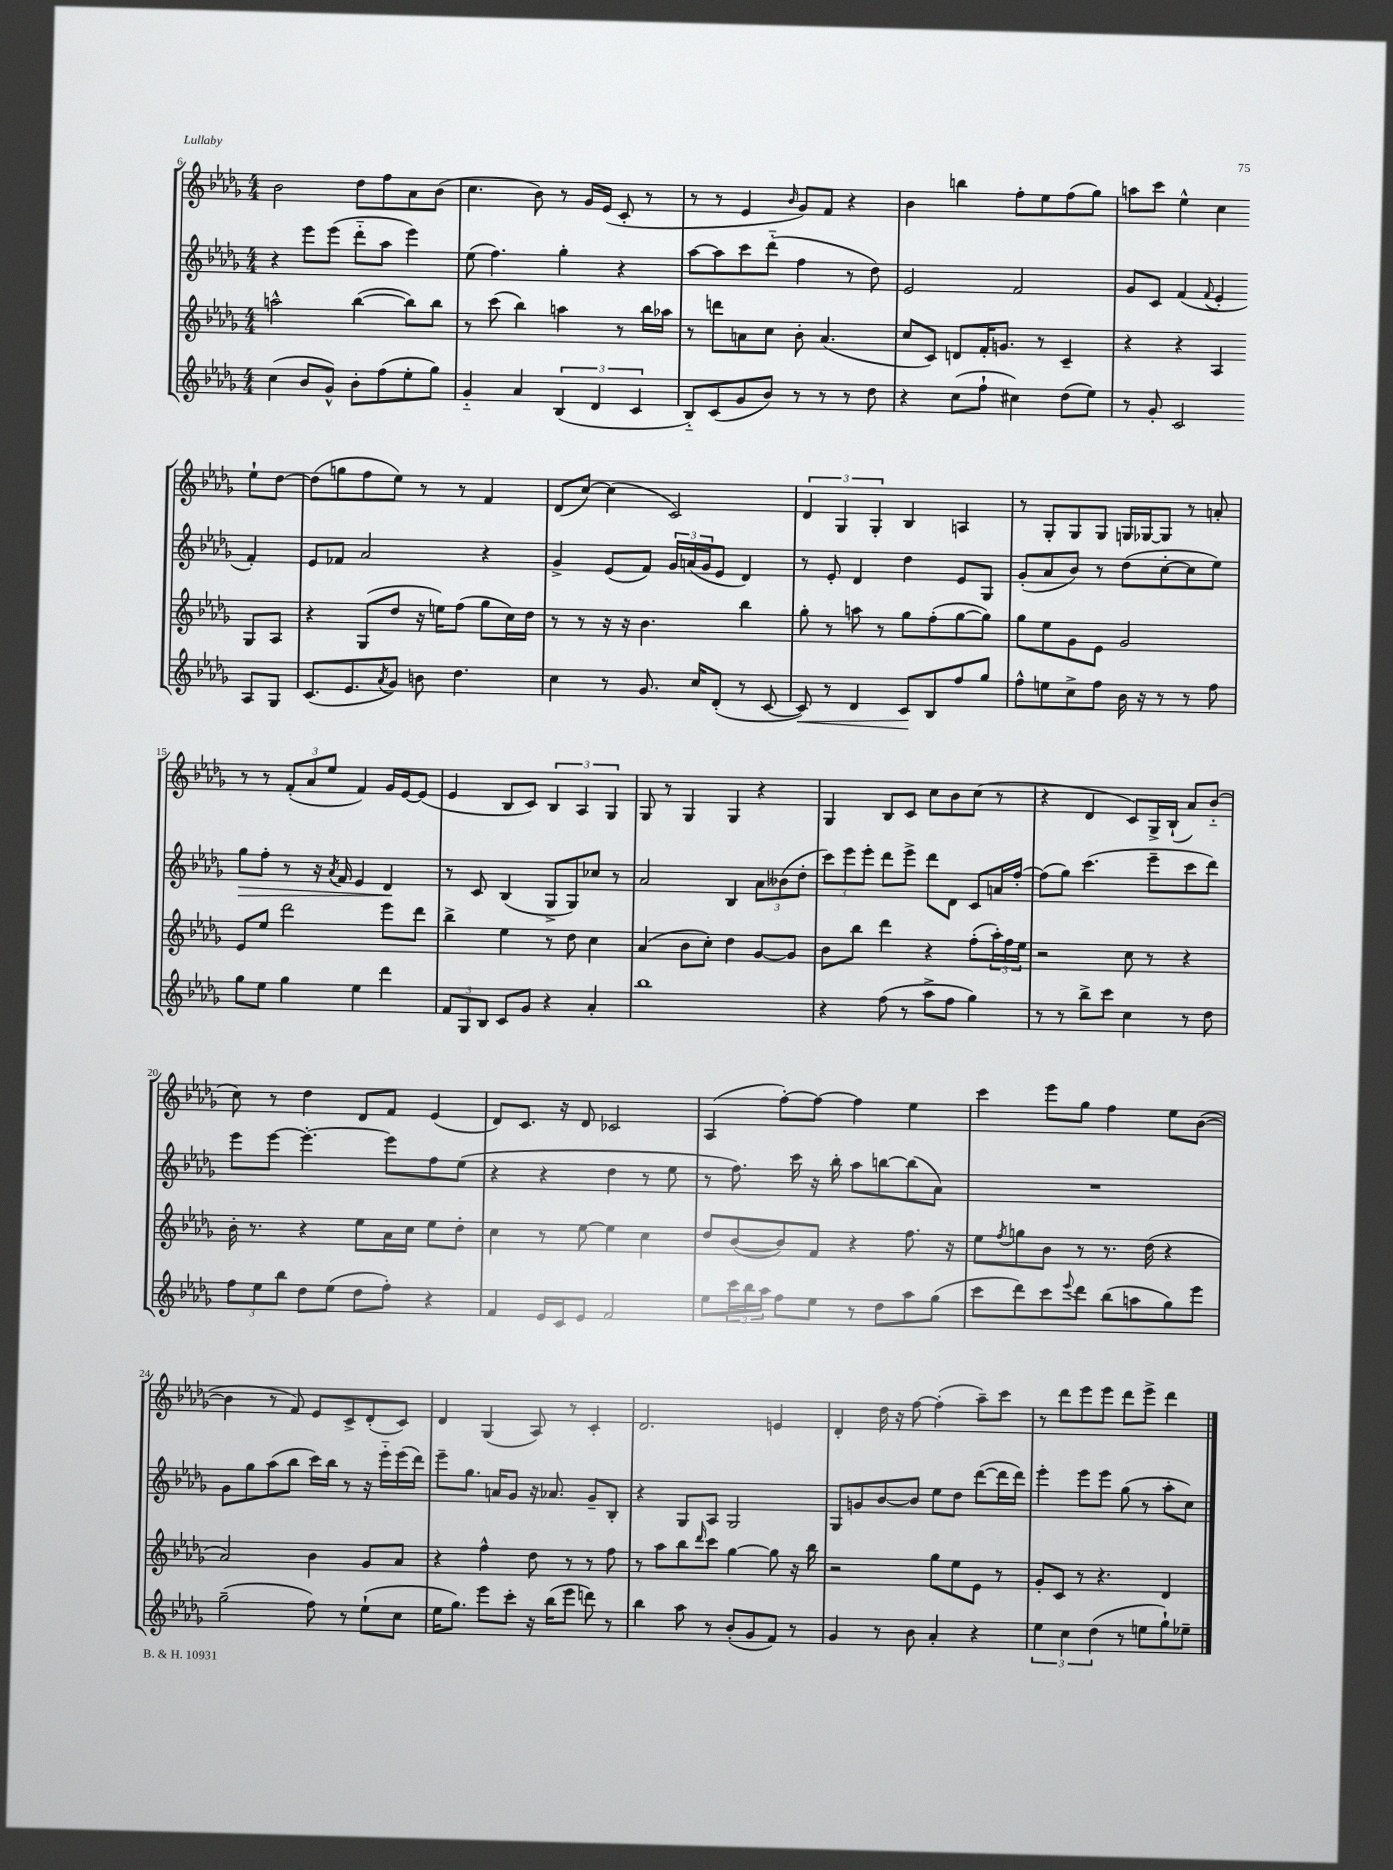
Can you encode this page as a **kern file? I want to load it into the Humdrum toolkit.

**kern	**kern	**kern	**kern
*staff4	*staff3	*staff2	*staff1
*clefG2	*clefG2	*clefG2	*clefG2
*k[b-e-a-d-g-]	*k[b-e-a-d-g-]	*k[b-e-a-d-g-]	*k[b-e-a-d-g-]
*M4/4	*M4/4	*M4/4	*M4/4
(4cc\	2aa^^\	4r	2b-\
8b-/L	.	8eee-\L	.
8g-^^/J)	.	(8eee-\J	.
8b-'\L	([4bb-\	8ddd-'~\L	8dd-\L
(8ff\	.	8aa-\J	8ff\
8ee-'\	8bb-\]L)	4eee-\)	8a-\
8gg-\J)	8bb-\J	.	(8b-\J
=	=	=	=
4g-'~/	8r	(8ee-\	4.cc\
.	(8ccc\	4.ff\)	.
4a-/	4bb-\)	.	.
.	.	.	8b-\)
(6B-/	4aa\	4gg-'\	8r
.	.	.	16g-/LL
6d-/	.	.	.
.	.	.	(16e-/JJ
.	8r	4r	8c'/
6c/	.	.	.
.	16bb-\LL	.	8r
.	16aa-\JJ	.	.
=	=	=	=
8B-'~/L)	8r	[8aa-\L	8r
(8c/	8ddd\L	8aa-\]	8r
8g-/	8a\	8ccc\	4e-/
8b-/J)	8cc\J	(8ddd-'~\J	.
.	.	.	16qqb-/
8r	8b-'\	4ff\	8g-/L)
8r	(4.a/	.	8f/J
8r	.	8r	4r
8dd-\	.	8dd-\)	.
=	=	=	=
4r	8cc/L	2e-/	4b-\
.	8c/J)	.	.
(8cc\L	8d/L	.	4bb\
8ff`\J	16f'/K	.	.
.	8.g/J	.	.
4cc#\)	.	2f/	8ff'\L
.	8r	.	8ee-\
(8dd-\L	4c~/	.	(8ff\
8ee-\J)	.	.	8gg-\J)
=	=	=	=
8r	4r	8g-/L	8aa\L
8g-'/	.	8c/J	8ccc\J
2c/	4r	(4f/	4ee-^^\
.	.	8qqf/	.
.	4A-/	4e-'/	4cc\
8A-/L	8G-/L	4f'/)	8ee-`\L
8G-/J	8A-/J	.	[8dd-\J
=	=	=	=
(8.c/L	4r	8e-/L	(8dd-\]L
.	.	8f-/J	8gg\
8.e-/	.	.	.
.	(8G-/L	2a-/	8ff\
8qa-/	.	.	.
8g-/J)	8dd-/J	.	8ee-\J)
8b\	16r	.	8r
.	16ee\LK)	.	.
4.dd-\	(8ff\J	.	8r
.	8gg-\L	4r	4f/
.	16cc\L)	.	.
.	16dd-\JJ	.	.
=	=	=	=
4cc\	8r	4g-^/	(8d-/L
.	8r	.	[8cc/J)
8r	16r	(8e-/L	(4cc\]
.	16r	.	.
8.g-/	4.b-\	8f/J)	.
.	.	24g-/LL	2c/)
.	.	(24a/	.
16cc/LK	.	.	.
.	.	24g-/J	.
(8d-'/J	.	8e-/J	.
8r	4bb-\	4d-/)	.
[8c/	.	.	.
=	=	=	=
8c/])	8gg-'\	8r	6d-/
8r	8r	8e-'/	.
.	.	.	6G-/
4d-/	8aa\	4d-/	.
.	.	.	6G-'/
.	8r	.	.
8c/L	8gg-\L	4dd-\	4B-/
8B-/	(8ff'\	.	.
8ff/	[8gg-\	8e-/L	4A/
8gg-/J	8gg-\]J)	8G-/J	.
=	=	=	=
8ff^^\L	8gg-\L	(8g-'/L	8r
8ee\	8ee-\	8a-/	8G-'/L
8cc^\	8g-\	8b-/J)	8G-/
8ff\J	8e-\J	8r	8G-/J
16b-\	2g-/	(8dd-\L	16G/LL
16r	.	.	[16G-/J
8r	.	[8cc'\	8G-/]J
8r	.	8cc\]	8r
8ff\	.	8ee-\J)	8a'/
=	=	=	=
8gg-\L	8e-/L	8gg-\L	8r
8ee-\J	8ee-/J	8ff'\J	8r
4gg-\	2ddd-\	8r	(12f'/L
.	.	.	12a-/
.	.	16r	.
.	.	.	12ee-/J
.	.	8qa-/	.
.	.	16f/	.
4ee-\	.	4e-/	4f/)
4ddd-\	8eee-\L	4d-/	16g-/LL
.	.	.	[16e-/J
.	8ddd-\J	.	(8e-/]J
=	=	=	=
12f/L	4bb-^\	8r	4e-/
12G-/	.	.	.
.	.	8c/	.
12B-/J	.	.	.
8c/L	4ee-\	(4B-/	8B-/L
8g-/J	.	.	8c/J)
4r	8r	8G-^/L	6B-/
.	8dd-\	8G-/)	.
.	.	.	6A-/
4a-'/	4cc\	8cc-/J	.
.	.	.	6G-/
.	.	8r	.
=	=	=	=
1bb-	(4a-/	2a-/	8G-/
.	.	.	8r
.	8b-\L	.	4G-/
.	8cc'\J)	.	.
.	4dd-\	4B-/	4G-/
.	[8g-/L	12a-\L	4r
.	.	(12b--\	.
.	8g-/]J	.	.
.	.	12dd-'\J	.
=	=	=	=
4r	8b-\L	12ccc\L)	4G-/
.	.	12eee-\	.
.	8bb-\J	.	.
.	.	12eee-'\J	.
(8ff\	4ddd-\	8ddd-\L	8B-/L
8r	.	8eee-^\J	8c/J
8aa-^\L	4r	8ddd-\L	8cc\L
8ff\J	.	8d-\J	8b-\
4gg-\)	(8ff'\L	8c/L	(8cc\J
.	24aa-'\L)	16a/L	8r
.	24ff\	.	.
.	.	[16ff'/JJ	.
.	24ee-\JJ	.	.
=	=	=	=
8r	2r	(8ff\]L	4r
8r	.	8gg-\J)	.
8bb-^\L	.	(4.ccc\	4d-/
8ccc\J	.	.	.
4cc\	8cc\	.	8c/L)
.	8r	8eee-~\L	16G-^/L
.	.	.	(16B-`/JJ
8r	4r	8ccc\	8a-/L)
8dd-\	.	8ddd-\J)	(8b-'~/J
=	=	=	=
12ff\L	16b-'\	8eee-\L	8cc\)
.	8.r	.	.
12ee-\	.	.	.
.	.	[8eee-\J	8r
12bb-\J	.	.	.
8dd-\L	4r	4.eee-'\_	4dd-\
(8ee-\J	.	.	.
8dd-\L	8ee-\L	.	8d-/L
8ff'\J)	16a-\L	8eee-\]L	8f/J
.	16cc\JJ	.	.
4r	8ee-\L	8ff\	(4e-/
.	8dd-'\J	(8ee-\J	.
=	=	=	=
4f/	4cc\	4r	8d-/L)
.	.	.	8.c/J
16e-/LL	8r	4r	.
16c/J	.	.	16r
8e-/J	[8ee-\	.	8d-/
2f/	4ee-\]	4dd-\	2c-/
.	4cc\	8r	.
.	.	8ee-\	.
=	=	=	=
8ee-\L	8dd-/L	8r	(4A-/
24ccc\L	([8b-/	8.ff\)	.
24bb-\	.	.	.
24aa-\JJ	.	.	.
8ff\L	8b-/])	.	[8ff'\L)
.	.	16ccc\	.
8ee-\J	8f/J	16r	8ff\_J
.	.	16bb-'\	.
8r	4r	8aa-\L	4ff\]
8dd-\L	.	[8bb\	.
8aa-\	8.ff\	(8bb\]	4ee-\
(8gg-\J	.	8a-\J)	.
.	16r	.	.
=	=	=	=
8ccc\L	8ee-\L	1r	4ccc\
.	8qff/	.	.
8ddd-\)	8gg\	.	.
8ccc\	8b-\J	.	8eee-\L
8qqeee-/	.	.	.
8ddd-\J	8r	.	8gg-\J
(8bb-\L	8.r	.	4ff\
8aa\	.	.	.
.	(16dd-\	.	.
8gg-\)	4r	.	8ee-\L
8eee-\J	.	.	([8b-\J
=	=	=	=
(2gg-~\	2a-/)	8g-\L	4b-\]
.	.	8gg-\	.
.	.	(8aa-\	8r
.	.	8bb-\J	8f/)
8ff\)	4b-\	16ccc\LL)	8e-/L
.	.	16bb-\JJ	.
8r	.	8r	8c^/
(8ee-`\L	8g-/L	16r	(8d-'/
.	.	16eee-'~\LL	.
8cc\J	8a-/J	(16eee-\	8c/J)
.	.	16ddd-\JJ)	.
=	=	=	=
16ee-\LK	4r	8eee-~\L	4d-/
8.gg-\J)	.	.	.
.	.	8.gg-\J	.
8eee-\L	4ff^^\	.	(4G-/
.	.	16a/LK	.
8ccc'\J	.	8g-/J	.
16r	8dd-\	16r	8A-/)
(16bb-\LK	.	8.a-/	.
8eee-\J	8r	.	8r
8ddd\)	8r	8g-~/L	4c'/
8r	8ff\	8B-'/J	.
=	=	=	=
4bb-\	8r	4r	2.d-/
.	8aa-\L	.	.
8aa-\	8bb-\	8G-/L	.
.	16qqddd-/	.	.
8r	8ccc\J	8A-/J	.
(8b-'/L	[4gg-\	2G-/	.
8g-/	.	.	.
8f/J)	8gg-\]	.	4e/
8r	16r	.	.
.	16bb-\	.	.
=	=	=	=
4g-/	2r	8G-/L	4d-'/
.	.	8g/	.
8r	.	[8b-/	16dd-\
.	.	.	16r
8b-\	.	8b-/]J	[8ff\
4a-'/	8gg-\L	8ee-\L	(4ff'\]
.	8ee-\	8dd-\J	.
4r	8e-\J	([8ddd-\L	8aa-~\L)
.	8r	16ddd-\]L	8ccc\J
.	.	16ddd-\JJ)	.
=	=	=	=
6ee-\	8g-'/L	4eee-'\	8r
.	8c/J	.	8ddd-\L
6cc\	.	.	.
.	8r	8eee-\L	8eee-\
(6dd-\	.	.	.
.	4.r	8eee-\J	8eee-\J
8r	.	(8gg-\	8ddd-\L
8ee\L	.	8r	8eee-^\J
8gg-`\)	4d-/	8aa-'\L	4ddd-\
8ee-~\J	.	8cc\J)	.
==	==	==	==
*-	*-	*-	*-
